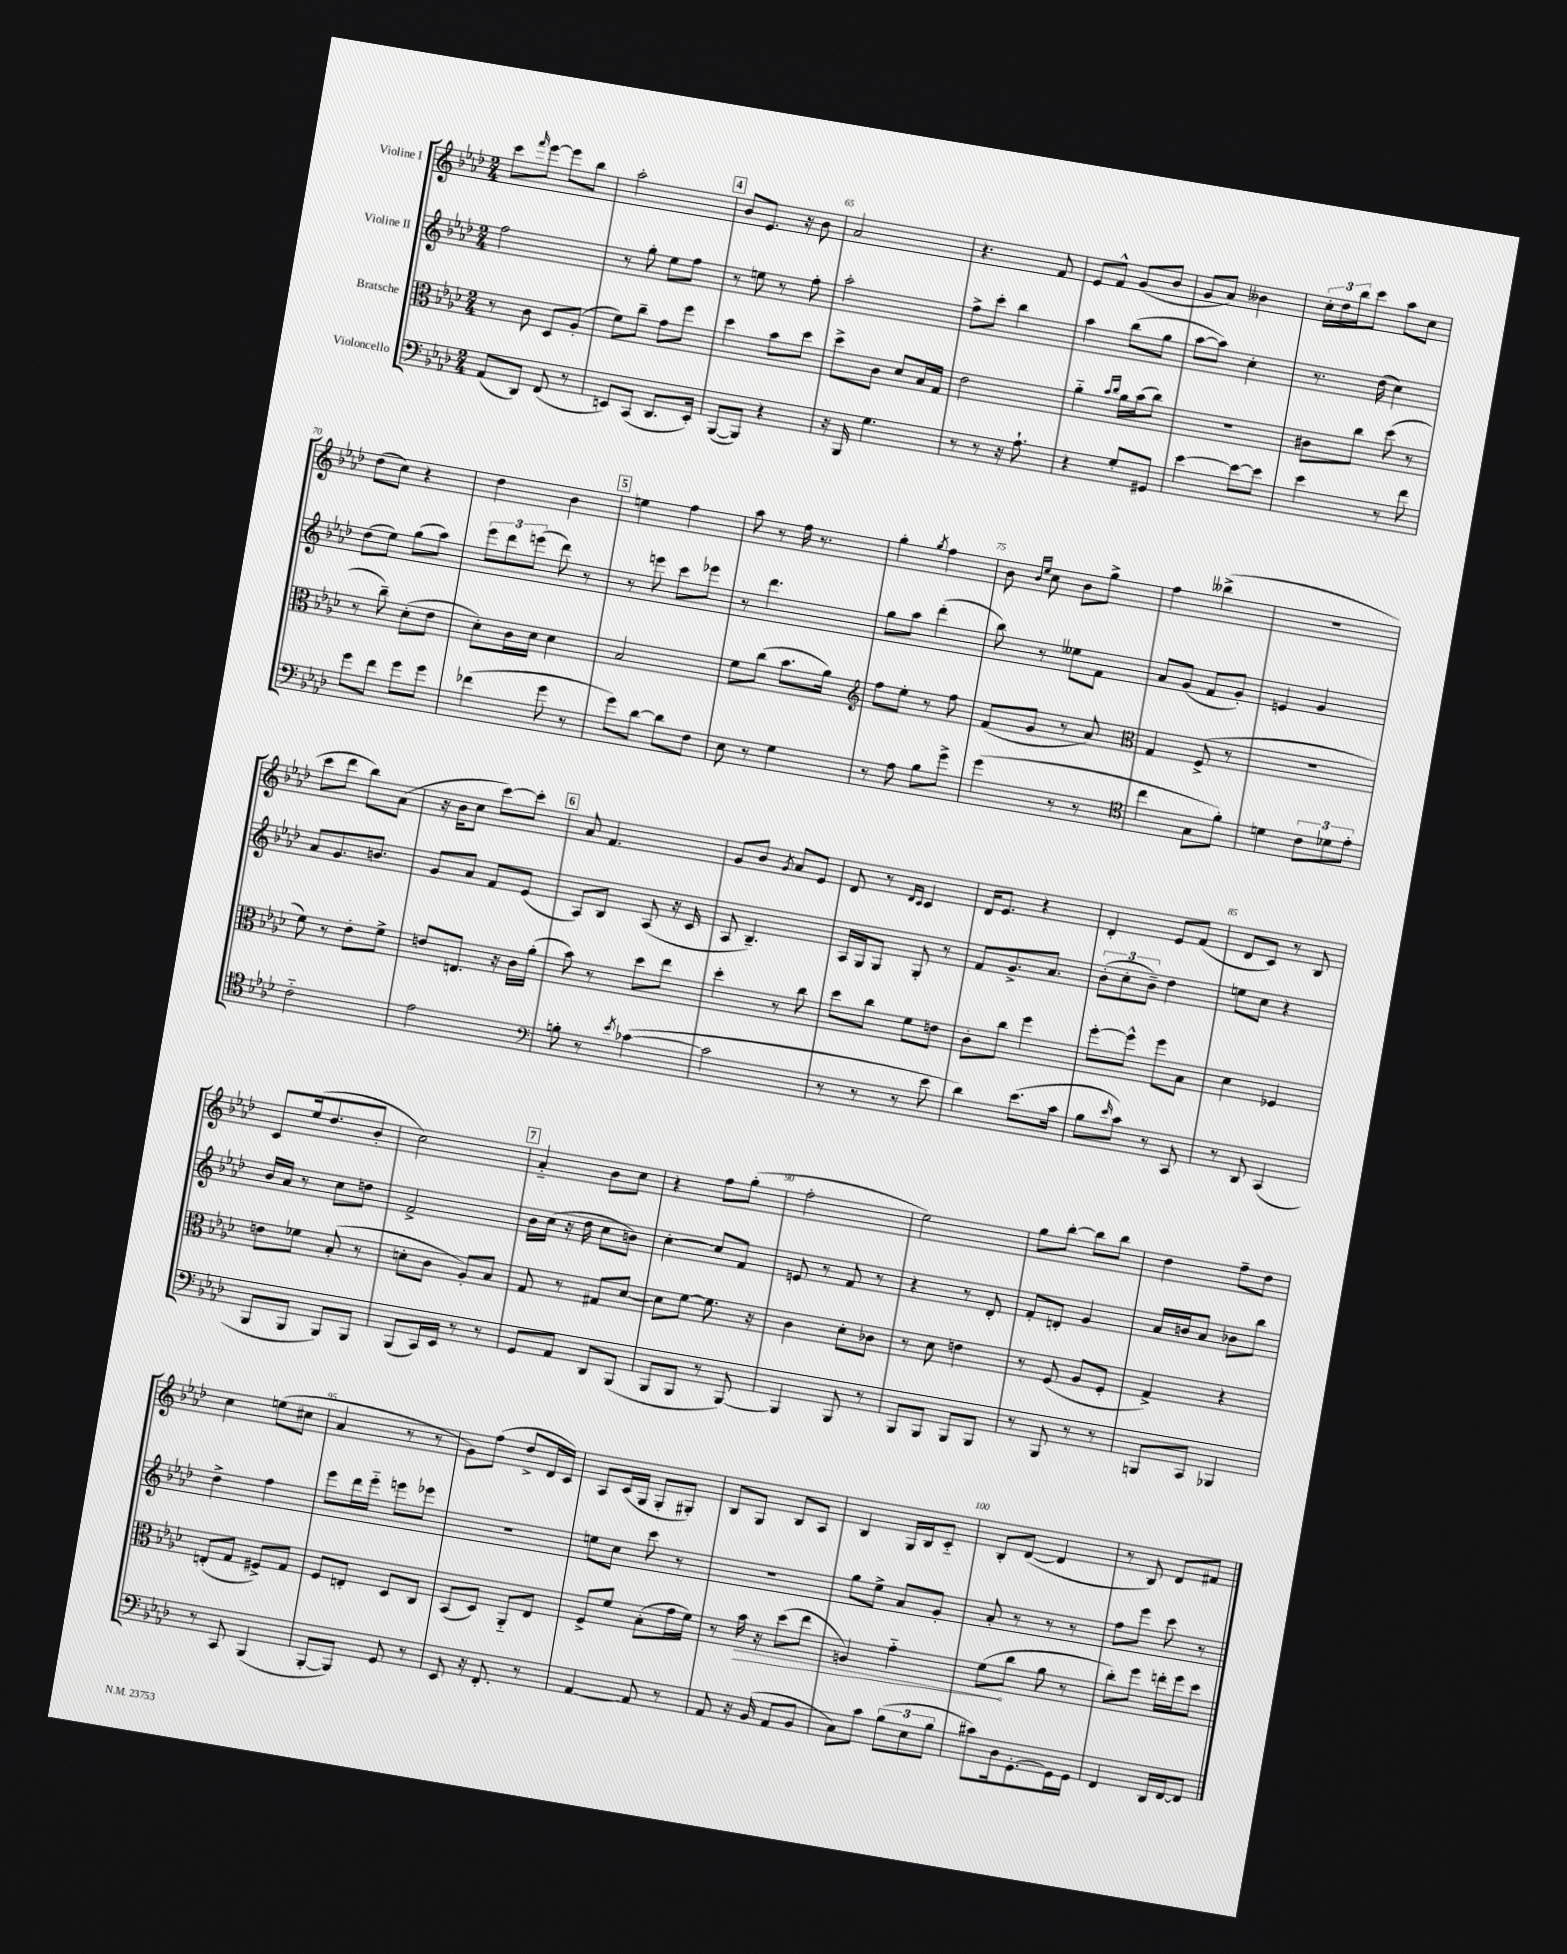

**kern	**kern	**dynam	**kern	**kern
*part4	*part3	*part3	*part2	*part1
*staff4	*staff3	*staff3	*staff2	*staff1
*I"Violoncello	*I"Bratsche	*	*I"Violine II	*I"Violine I
*clefF4	*clefC3	*	*clefG2	*clefG2
*k[b-e-a-d-]	*k[b-e-a-d-]	*	*k[b-e-a-d-]	*k[b-e-a-d-]
*M2/4	*M2/4	*	*M2/4	*M2/4
=62	=62	=62	=62	=62
(8AA-/L	8r	.	2ff\	8ccc\L
.	.	.	.	16qqfff/
8DD-/J)	8c\	.	.	[8eee-\J
(8FF/	8D-/L	.	.	8eee-\L]
8r	(8A-'/J	.	.	8bb-\J
=63	=63	=63	=63	=63
8EEn/L)	8f\L)	.	8r	2aa-'\
(8CC/J	8cc~\J	.	8gg'\	.
8.DD-/L	8g\L	.	8ee-\L	.
.	8ff\J	.	8ff\J	.
16EE'/Jk)	.	.	.	.
!!LO:REH:place=s1:t=4
=64	=64	=64	=64	=64
([8BBB-/L	4dd-\	.	8r	8b-/L
8BBB-/J])	.	.	8een\	8.e-/J
4r	8b-\L	.	8r	.
.	.	.	.	16r
.	8dd-\J	.	8ff'\	8b-\
=65	=65	=65	=65	=65
16r	8dd-^\L	.	2aa-'\	2a-/
16BBB-/	.	.	.	.
4.G\	8c\J	.	.	.
.	8d-/L	.	.	.
.	16B-/L	.	.	.
.	16G/JJ	.	.	.
=66	=66	=66	=66	=66
8r	2e-\	.	8ff^\L	4.r
8r	.	.	8ccc'\J	.
16r	.	.	4bb-\	.
8.A-`\	.	.	.	.
.	.	.	.	8f/
=67	=67	=67	=67	=67
4r	4a-\	.	4aa-\	8e-/L
.	.	.	.	8f^^/J
.	16qqb-/LL	.	.	.
.	16qqcc/JJ	.	.	.
8G'/L	16a-\LL	.	(8bb-\L	(8g/L
.	(16b-\J	.	.	.
8GG#X/J	8cc\J)	.	8gg\J	8b-/J
=68	=68	=68	=68	=68
[4e-\	2r	.	[8aa-\L	8g/L
.	.	.	8aa-\J])	8a-/J)
8e-\L_	.	.	4cc'\	4b--X\
8e-\J]	.	.	.	.
=69	=69	=69	=69	=69
4e-\	8c#X\L	.	8.r	24cc'\LL
.	.	.	.	24dd-\
.	.	.	.	24bb-\J
.	8cc\J	.	.	8ccc\J
.	.	.	(16dd-\	.
8r	(8dd-\	.	4cc\)	8aa-\L
8f\	8r	.	.	8cc\J
!!LO:LB:g=z
=70	=70	=70	=70	=70
8g\L	8r	.	(8dd-\L	(8dd-\L
8f\J	8cc~\)	.	8ee-\J)	8cc\J)
8g\L	(8d-'\L	.	(8gg\L	4r
8g\J	8e-\J	.	8aa-\J)	.
=71	=71	=71	=71	=71
(4f-X\	8d-'\L)	.	12eee-\L	4dd-\
.	.	.	12ddd-\	.
.	16c\L	.	.	.
.	.	.	(12eeen\J	.
.	16d-\JJ	.	.	.
8g\	4d-\	.	8ddd-\)	4b-\
8r	.	.	8r	.
!!LO:REH:place=s1:t=5
=72	=72	=72	=72	=72
8g\L)	2B-/	.	8r	4een\
[8d-\J	.	.	8eeen\	.
8d-\L]	.	.	8ccc\L	4ff\
8F\J	.	.	8eee-X\J	.
=73	=73	=73	=73	=73
8E-\	8f\L	.	8r	8aa-\
8r	(8cc\J	.	4.ddd-\	8r
4G\	8.b-\L	.	.	16ff\
.	.	.	.	8.r
.	16a-\Jk)	.	.	.
=74	=74	=74	=74	=74
*	*clefG2	*	*	*
8r	8ff\L	.	8gg\L	4gg'\
8A-\	8ee-'\J	.	8aa-\J	.
.	.	.	.	8qgg/
8B-\L	8r	.	(4ddd-'\	4ff\
8g^\J	8ff\	.	.	.
=75	=75	=75	=75	=75
(4g\	(8f/L	.	8bb-\)	8b-\
.	.	.	.	16qqb-/LL
.	.	.	.	16qqee-/JJ
.	8g/J	.	8r	8cc\
8r	8r	.	8ee--X\L	8b-\L
8r	8a-/)	.	8f\J	8gg^\J
=76	=76	=76	=76	=76
*clefC4	*clefC3	*	*	*
4cc\	4G/	.	8a-/L	4ff\
.	.	.	(8g/J	.
8G\L	(8F^/	.	8f/L	(4bb--X^\
8f'\J)	8r	.	8g'/J)	.
=77	=77	=77	=77	=77
4dn\	2r	.	4en/	2r
12c\L	.	.	4g/	.
12d-X\	.	.	.	.
12e-'\J	.	.	.	.
!!LO:LB:g=z
=78	=78	=78	=78	=78
2c\	8f\)	.	8a-/L	8ccc\L
.	8r	.	8.g/	8ddd-\J
.	8e-'\L	.	.	8bb-\L)
.	.	.	8.bn/J	.
.	8f^\J	.	.	(8a-\J
=79	=79	=79	=79	=79
2e-\	8en/L	.	8g/L	16r
.	.	.	.	16b-\KL
.	8.En/J	.	8a-/J	8cc\J
.	.	.	8f/L	[8ccc\L)
.	16r	.	.	.
.	16c\LL	.	(8e-/J	8ccc'\J]
.	(16a-'\JJ	.	.	.
!!LO:REH:place=s1:t=6
=80	=80	=80	=80	=80
*clefF4	*	*	*	*
8Bn'\	8b-\)	.	8A-/L)	8a-/
8r	8r	.	8B-/J	4.f/
8qe-/	.	.	.	.
([4c-X\	8dd-\L	.	(8A-/	.
.	8ee-\J	.	16r	.
.	.	.	16c/	.
=81	=81	=81	=81	=81
2c-\]	4dd-'\	.	8A-/	8g/L
.	.	.	4.B-~/)	8b-/J
.	.	.	.	8qg/
.	8r	.	.	8a-/L
.	8cc\	.	.	8e-/J
=82	=82	=82	=82	=82
8r	8dd-\L	.	16A-/LL	8d-/
.	.	.	16G/J	.
8r	8cc\J	.	8G/J	8r
.	.	.	.	16qqd-/LL
.	.	.	.	16qqc/JJ
8r	8f\L	.	8G'/	4c/
8e-\	8en\J	.	8r	.
=83	=83	=83	=83	=83
4d-\)	8c'\L	.	8f/L	16d-/KL
.	.	.	.	8.e-/J
.	8cc\J	.	8.g^/	.
(8.e-\L	4ff\	.	.	4r
.	.	.	8.a-/J	.
16c\Jk	.	.	.	.
=84	=84	=84	=84	=84
8B-\L	[8ff'\L	.	(12b-'\L	4d-'/
.	.	.	12cc'\	.
16qqe-/	.	.	.	.
8c\J)	8ff^^\J]	.	.	.
.	.	.	12b-~\J)	.
8r	8ff\L	.	4dd-\	8e-/L
8CC/	8B-\J	.	.	(8f/J
=85	=85	=85	=85	=85
8r	4d-\	.	8een\L	8d-/L
8DD-/	.	.	8cc\J	8c/J)
(4CC/	4F-X/	.	4r	8r
.	.	.	.	8B-/
!!LO:LB:g=z
=86	=86	=86	=86	=86
8BBB-/L	8en\L	.	16b-/LL	8c/L
.	.	.	16a-/JJ	.
8BBB-/J	8f-X\J	.	8r	(16ee-/k
.	.	.	.	8.dd-/
8BBB-/L)	(8B-'/	.	8cc\L	.
8BBB-/J	8r	.	8ddn\J	8b-'/J
=87	=87	=87	=87	=87
(8BBB-/L	8dn'\L	.	2f^/	2cc\)
16CC/L)	8c\J	.	.	.
16EE-/JJ	.	.	.	.
8r	8A-'/L)	.	.	.
8r	8B-/J	.	.	.
!!LO:REH:place=s1:t=7
=88	=88	=88	=88	=88
8GG/L	8G/	.	16b-\LL	4a-/
.	.	.	(16cc\JJ	.
8AA-/J	8r	.	16r	.
.	.	.	16dd-\	.
8DD-/L	8G#X/L	.	8cc\L	8b-\L
(8BBB-/J	[8d-/J	.	8bn\J)	8cc\J
=89	=89	=89	=89	=89
8BBB-/L	8d-\L]	.	[4cc'\	4r
8BBB-/J	[8f\J	.	.	.
8r	8.f\]	.	8cc/L]	8ff\L
[8BBB-/)	.	.	8f/J	(8gg'\J
.	16r	.	.	.
=90	=90	=90	=90	=90
4BBB-/]	4c\	.	8en/	2ff'\
.	.	.	8r	.
8BBB-/	8d-'\L	.	8f/	.
8r	8c-X\J	.	8r	.
=91	=91	=91	=91	=91
8BBB-/L	8r	.	4r	2ee-\)
8BBB-/J	8d-\	.	.	.
8BBB-/L	4en\	.	8r	.
8BBB-/J	.	.	8d-'/	.
=92	=92	=92	=92	=92
8r	8r	.	8f'/L	8gg\L
8BBB-/	(8F/	.	8dn'/J	[8bb-'\J
8r	8A-/L	.	4g/	8bb-\L]
8r	8F'/J	.	.	8bb-\J
=93	=93	=93	=93	=93
8BBBn/L	4G^/)	.	16a-/LL	4dd-\
.	.	.	16bn/J	.
8CC/J	.	.	8a-/J	.
4BBB-X/	4r	.	8b-X\L	8ff~\L
.	.	.	8bb-\J	8dd-\J
!!LO:LB:g=z
=94	=94	=94	=94	=94
8r	(8En'/L	.	4dd-^\	4cc\
8CC/	8G/J	.	.	.
(4BBB-/	8F#X^/L)	.	4ff\	(8een\L
.	8G/J	.	.	8cc#X\J
=95	=95	=95	=95	=95
[8BBB-'/L	8F/L	.	8eee-\L	4a-/
8BBB-/J])	8En'/J	.	16ddd-\L	.
.	.	.	16eee-\JJ	.
8GG/	8D-/L	.	8eeen\L	8r
8r	8C/J	.	8eee-X\J	8r
=96	=96	=96	=96	=96
8EE-/	(8BB-/L	.	2r	8g\L)
16r	8D-/J)	.	.	(8ff\J
8.FF'/	.	.	.	.
.	8AA-/L	.	.	8dd-^/L
8r	8E-/J	.	.	16d-/L
.	.	.	.	16c/JJ)
=97	=97	=97	=97	=97
[4AA-/	8F^/L	.	8een\L	8A-/L
.	8f/J	.	8cc\J	(16c/L
.	.	.	.	16G/JJ
8AA-/]	(8B-'\L	.	8ccc\	8G'/L
8r	16g\L	.	8r	8G#X'/J)
.	16f\JJ)	.	.	.
=98	=98	=98	=98	=98
8AA-/	8r	.	2r	8B-/L
!	!	!LO:HP:b	!	!
16r	16b-\	>	.	8G/J
(16BB-/	16r	.	.	.
8AA-/L	(8dd-\L	.	.	8B-/L
8BB-/J	8ee-\J	.	.	8A-/J
=99	=99	=99	=99	=99
8C\L)	4An/)	.	8gg\L	4B-/
8c\J	.	.	8ee-^\J	.
(12B-\L	4g\	.	8a-/L	16G/LL
.	.	.	.	16B-/J
12E-\	.	.	.	.
.	.	.	8g'/J	8c/J
12B-\J	.	.	.	.
=100	=100	=100	=100	=100
8c#X\L)	(8f\L	.	8a-'/	8B-'/L
16D-\k	8cc\J	]	8r	([8d-/J
[8.GG'\	.	.	.	.
.	8a-\	.	8r	4d-/]
16GG\L]	8r	.	8r	.
16GG\JJ	.	.	.	.
=101	=101	=101	=101	=101
4FF/	8cc'\L)	.	8ff\L	8r
.	8ff\J	.	8eee-\J	8B-/)
16DD-/LL	16een'\LL	.	8ccc\	8d-/L
[16FF/J	16ff\J	.	.	.
8FF/J]	8dd-\J	.	8r	8f#X/J
==	==	==	==	==
*-	*-	*-	*-	*-
